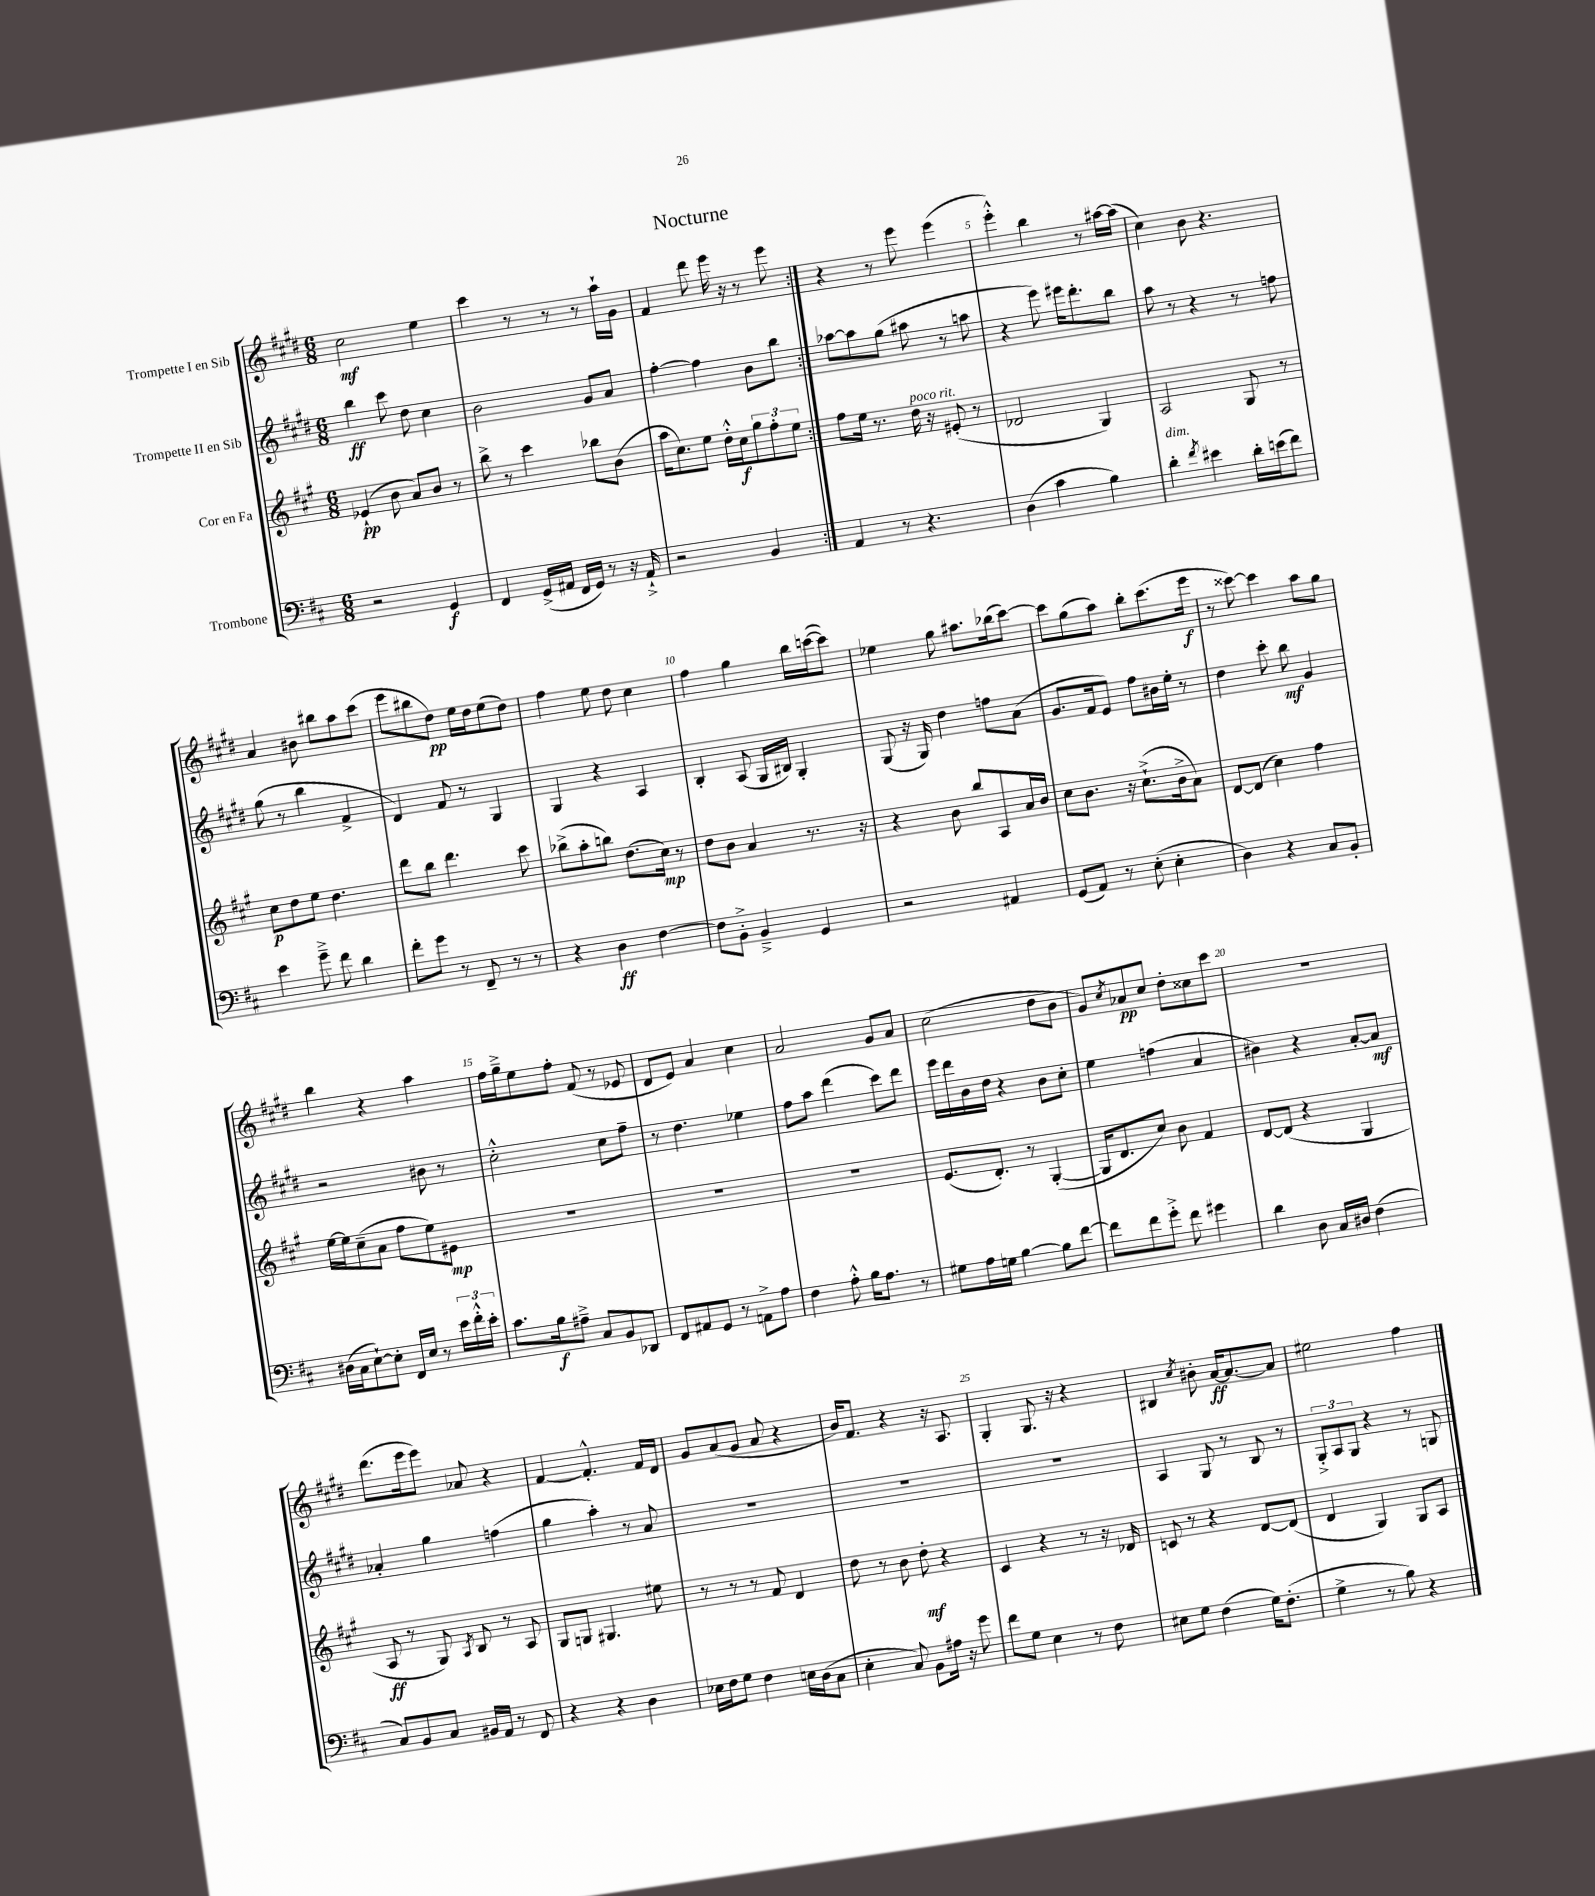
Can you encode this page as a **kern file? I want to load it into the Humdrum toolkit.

**kern	**dynam	**kern	**dynam	**kern	**dynam	**kern	**dynam
*part4	*part4	*part3	*part3	*part2	*part2	*part1	*part1
*staff4	*staff4	*staff3	*staff3	*staff2	*staff2	*staff1	*staff1
*I"Trombone	*	*I"Cor en Fa	*	*I"Trompette II en Sib	*	*I"Trompette I en Sib	*
*clefF4	*	*clefG2	*	*clefG2	*	*clefG2	*
*k[f#c#]	*	*k[f#c#g#]	*	*k[f#c#g#d#]	*	*k[f#c#g#d#]	*
*M6/8	*	*M6/8	*	*M6/8	*	*M6/8	*
=1	=1	=1	=1	=1	=1	=1	=1
2r	.	(4e-X`/	pp	4bb\	ff	2cc#\	mf
.	.	8b\	.	8ccc#\	.	.	.
.	.	8a/L)	.	8dd#\	.	.	.
4GG/	f	8b/J	.	4cc#\	.	4ee\	.
.	.	8r	.	.	.	.	.
=2	=2	=2	=2	=2	=2	=2	=2
4FF#/	.	8bb^\	.	2b\	.	4ccc#\	.
.	.	8r	.	.	.	.	.
(16GG^/LL	.	4ccc#\	.	.	.	8r	.
16AA#X/JJ	.	.	.	.	.	.	.
16FF#/LL	.	.	.	.	.	8r	.
16GG/JJ)	.	.	.	.	.	.	.
8r	.	8bb-X\L	.	8g#/L	.	8r	.
16r	.	(8b\J	.	8a/J	.	16aa`\LL	.
16AA#`^/	.	.	.	.	.	16g#\JJ	.
=3	=3	=3	=3	=3	=3	=3	=3
2r	.	16aa\KL	.	[4ff#'\	.	4f#/	.
.	.	8.cc#\)	.	.	.	.	.
.	.	8ee\J	.	4ff#\]	.	8ddd#\	.
.	.	16dd'^^\LL	.	.	.	16eee\	.
.	.	16cc#\J	f	.	.	16r	.
4BB/	.	12gg#\	.	8b\L	.	8r	.
.	.	12ff#'\	.	.	.	.	.
.	.	.	.	8bb\J	.	8eee\	.
.	.	12ee\J	.	.	.	.	.
=4:|!	=4:|!	=4:|!	=4:|!	=4:|!	=4:|!	=4:|!	=4:|!
4AA/	.	8ff#\L	.	[8aa-X\L	.	4r	.
.	.	16ee\Jk	.	8aa-\]	.	.	.
.	.	8.r	.	.	.	.	.
8r	.	.	.	(8gg#\J	.	8r	.
!	!	!LO:TX:a:i:t=poco rit.	!	!	!	!	!
4.r	.	16dd\	.	8aa#X\	.	8eee\	.
.	.	16r	.	.	.	.	.
.	.	(8e#X'/	.	8r	.	(4eee\	.
.	.	8r	.	8aan\	.	.	.
=5	=5	=5	=5	=5	=5	=5	=5
(4D\	.	2d-X/	.	4r	.	4eee'^^\)	.
4c#\	.	.	.	8eee\)	.	4bb\	.
.	.	.	.	16eee#X\KL	.	.	.
.	.	.	.	8.ddd#'\	.	.	.
4B\)	.	4G#/)	.	.	.	8r	.
.	.	.	.	8bb\J	.	[16aa#X\LL	.
.	.	.	.	.	.	(16aa#\JJ]	.
=6	=6	=6	=6	=6	=6	=6	=6
!LO:TX:a:i:t=dim.	!	!	!	!	!	!	!
4d'\	.	2A/	.	8aa\	.	4cc#\)	.
.	.	.	.	8r	.	.	.
8qf#/	.	.	.	.	.	.	.
4e#X\	.	.	.	4r	.	8b\	.
.	.	.	.	.	.	4.r	.
16d'\LL	.	8G#/	.	8r	.	.	.
(16en\J	.	.	.	.	.	.	.
8f#\J)	.	8r	.	8ffn\	.	.	.
!!LO:LB:g=z
=7	=7	=7	=7	=7	=7	=7	=7
4e\	.	8cc#\L	p	(8gg#\	.	4a/	.
.	.	8dd\	.	8r	.	.	.
8g~^\	.	8ee\J	.	4bb\	.	8b#X\	.
8f#\	.	4.dd\	.	.	.	8bb#X\L	.
4d\	.	.	.	4f#^/	.	8aa\	.
.	.	.	.	.	.	(8ccc#\J	.
=8	=8	=8	=8	=8	=8	=8	=8
8f#'\L	.	8ddd\L	.	4d#/)	.	8eee\L	.
8g\J	.	8bb\J	.	.	.	8bb#X\	.
8r	.	4.ddd\	.	8f#/	.	8dd#\J)	pp
8FF#~/	.	.	.	8r	.	16ee\LL	.
.	.	.	.	.	.	16dd#\J	.
8r	.	.	.	4G#/	.	(8ee\	.
8r	.	8ccc#\	.	.	.	8dd#\J)	.
=9	=9	=9	=9	=9	=9	=9	=9
4r	.	(8bb-X^\L	.	4G#/	.	4ff#\	.
.	.	8aa'\	.	.	.	.	.
4D\	ff	8bbn\J)	.	4r	.	8ee\	.
.	.	(8.dd\L	.	.	.	8dd#\	.
[4F#\	.	.	.	4A/	.	4cc#\	.
.	.	16cc#\Jk)	mp	.	.	.	.
.	.	8r	.	.	.	.	.
=10	=10	=10	=10	=10	=10	=10	=10
8F#\L]	.	8dd\L	.	4B'/	.	4ff#\	.
8BB'^\J	.	8b\J	.	.	.	.	.
4BB~^/	.	4a/	.	(8A/	.	4gg#\	.
.	.	.	.	16G#/LL	.	.	.
.	.	.	.	16B#X/JJ)	.	.	.
4GG/	.	8.r	.	4G#'/	.	16bb\LL	.
.	.	.	.	.	.	([16cccn\J	.
.	.	.	.	.	.	8ccc\J])	.
.	.	16r	.	.	.	.	.
=11	=11	=11	=11	=11	=11	=11	=11
2r	.	4r	.	(8G#/	.	4ee-X\	.
.	.	.	.	16r	.	.	.
.	.	.	.	16G#/)	.	.	.
.	.	8b\	.	4dd#\	.	8gg#\	.
.	.	8bb/L	.	.	.	8.aa#X\L	.
4AA#X/	.	8A/	.	8ffn\L	.	.	.
.	.	.	.	.	.	(16bb-X\k	.
.	.	16a/L	.	(8a\J	.	[8ccc#\J)	.
.	.	16b/JJ	.	.	.	.	.
=12	=12	=12	=12	=12	=12	=12	=12
(8GG/L	.	8cc#\L	.	8.g#/L	.	8ccc#\L]	.
8AA/J)	.	8.b\J	.	.	.	(8gg#\	.
.	.	.	.	16f#/k	.	.	.
8r	.	.	.	8e/J)	.	8aa\J)	.
.	.	16r	.	.	.	.	.
(8E'\	.	(8.cc#`^\L	.	8ff#\L	.	8bb'\L	.
4E'\	.	.	.	16b#X\L	.	(8.ccc#\	.
.	.	16b^\k	.	16ee'\JJ	.	.	.
.	.	8a\J)	.	8r	.	.	.
.	.	.	.	.	.	16eee\Jk	f
=13	=13	=13	=13	=13	=13	=13	=13
4D\)	.	[8d/L	.	4dd#\	.	8r	.
.	.	(8d/J]	.	.	.	[8ccc##X\)	.
4r	.	4cc#\)	.	8ccc#'\	.	4ccc##\]	.
.	.	.	.	8bb\	mf	.	.
8C#/L	.	4ff#\	.	4g#/	.	8aa\L	.
8BB'/J	.	.	.	.	.	8gg#\J	.
!!LO:LB:g=z
=14	=14	=14	=14	=14	=14	=14	=14
(16D#X\LL	.	[16ee\LL	.	2r	.	4bb\	.
16C#\J	.	16ee\J]	.	.	.	.	.
[8E`\)	.	(8cc#~\	.	.	.	.	.
8E'\J]	.	8a\J	.	.	.	4r	.
16FF#/LL	.	8ff#\L	.	.	.	.	.
16E/JJ	.	.	.	.	.	.	.
8r	.	8ee\)	.	8b#X\	.	4aa\	.
24e\LL	.	8e#X\J	mp	8r	.	.	.
24f#'^^\	.	.	.	.	.	.	.
24e'\JJ	.	.	.	.	.	.	.
=15	=15	=15	=15	=15	=15	=15	=15
8.c#\L	.	2.r	.	2cc#'^^\	.	16ff#\LL	.
.	.	.	.	.	.	16gg#~^\J	.
.	.	.	.	.	.	8ee\	.
16B\k	f	.	.	.	.	.	.
8A#X~^\J	.	.	.	.	.	8ff#'\J	.
8C#/L	.	.	.	.	.	(8f#/	.
8BB/	.	.	.	8cc#\L	.	8r	.
8DD-X/J	.	.	.	8ff#~\J	.	8e-X/	.
=16	=16	=16	=16	=16	=16	=16	=16
8FF#/L	.	2.r	.	8r	.	8d#/L	.
8AA#X/	.	.	.	4.dd#\	.	8e/J)	.
8GG/J	.	.	.	.	.	4a/	.
8r	.	.	.	.	.	.	.
8AAn^\L	.	.	.	4ee-X\	.	4cc#\	.
8A\J	.	.	.	.	.	.	.
=17	=17	=17	=17	=17	=17	=17	=17
4F#\	.	2.r	.	8ff#\L	.	2a/	.
.	.	.	.	8aa\J	.	.	.
8A'^^\	.	.	.	(4ddd#\	.	.	.
16B\KL	.	.	.	.	.	.	.
8.A\J	.	.	.	.	.	.	.
.	.	.	.	8ccc#\L)	.	8g#/L	.
8r	.	.	.	8ddd#\J	.	8a/J	.
=18	=18	=18	=18	=18	=18	=18	=18
8G#X\L	.	(8.e/L	.	16eee\LL	.	(2cc#\	.
.	.	.	.	16ddd#\	.	.	.
16A\L	.	.	.	16b\	.	.	.
16Gn\JJ	.	8.d'/J)	.	16dd#\JJ	.	.	.
[4B\	.	.	.	4r	.	.	.
.	.	8r	.	.	.	.	.
8B\L]	.	([4G#'/	.	8b\L	.	8dd#\L	.
[8f#\J	.	.	.	8cc#'\J	.	8b\J	.
=19	=19	=19	=19	=19	=19	=19	=19
8f#\L]	.	16G#/KL]	.	4ee\	.	8g#/L)	.
.	.	8.d/	.	.	.	.	.
.	.	.	.	.	.	8qcc#/	.
8f#\	.	.	.	.	.	8a-X/	pp
8g'^\J	.	8cc#/J)	.	(4ffn\	.	8cc#/J	.
8f#\	.	8b\	.	.	.	8dd#'\L	.
4g#X\	.	4f#/	.	4a/	.	8cc##X\	.
.	.	.	.	.	.	8ccc#\J	.
=20	=20	=20	=20	=20	=20	=20	=20
4d\	.	[8d/L	.	4b#X\)	.	2.r	.
.	.	(8d/J]	.	.	.	.	.
8D\	.	4r	.	4r	.	.	.
16C#/LL	.	.	.	.	.	.	.
16D#X/JJ	.	.	.	.	.	.	.
(4F#\	.	4G#/	.	[8a'/L	.	.	.
.	.	.	.	8a/J]	mf	.	.
!!LO:LB:g=z
=21	=21	=21	=21	=21	=21	=21	=21
8C#/L)	.	8A/	ff	4a-X'/	.	(8.ddd#\L	.
8BB/	.	8r	.	.	.	.	.
.	.	.	.	.	.	16eee\k	.
8C#/J	.	8G#/)	.	4gg#\	.	8eee\J)	.
.	.	8qA/	.	.	.	.	.
16BB#X/LL	.	8B/	.	.	.	8a-X/	.
16AA/JJ	.	.	.	.	.	.	.
8r	.	8r	.	(4ffn\	.	4r	.
8FF#/	.	8A/	.	.	.	.	.
=22	=22	=22	=22	=22	=22	=22	=22
4r	.	8G#/L	.	4gg#\	.	[4f#/	.
.	.	8Gn/J	.	.	.	.	.
4r	.	4.G#X/	.	4aa'\)	.	4.f#'^^/]	.
4D\	.	.	.	8r	.	.	.
.	.	8ee#X\	.	8a/	.	16f#/LL	.
.	.	.	.	.	.	16d#/JJ	.
=23	=23	=23	=23	=23	=23	=23	=23
16E-X\LL	.	8r	.	2.r	.	8g#/L	.
16F#\J	.	.	.	.	.	.	.
8G\J	.	8r	.	.	.	(8a/	.
4F#\	.	8r	.	.	.	8g#/J	.
.	.	8f#/	.	.	.	8a/	.
16En\LL	.	4d/	.	.	.	4r	.
(16D\J	.	.	.	.	.	.	.
8C#\J	.	.	.	.	.	.	.
=24	=24	=24	=24	=24	=24	=24	=24
4E'\	.	8dd\	.	2.r	.	16b/KL)	.
.	.	.	.	.	.	8.f#/J	.
.	.	8r	.	.	.	.	.
8C#/)	.	8b\	.	.	.	4r	.
8BB\L	.	8dd'\	mf	.	.	.	.
16A#X\Jk	.	4r	.	.	.	16r	.
16r	.	.	.	.	.	8.A/	.
8g\	.	.	.	.	.	.	.
=25	=25	=25	=25	=25	=25	=25	=25
8f#\L	.	4c#/	.	2.r	.	4G#'/	.
8G\J	.	.	.	.	.	.	.
4E\	.	4r	.	.	.	8.G#/	.
.	.	.	.	.	.	16r	.
8r	.	8r	.	.	.	4r	.
8F#\	.	16r	.	.	.	.	.
.	.	16d-X/	.	.	.	.	.
=26	=26	=26	=26	=26	=26	=26	=26
8E#X\L	.	8cn/	.	4A/	.	4B#X/	.
8G\J	.	8r	.	.	.	.	.
.	.	.	.	.	.	8qcc#/	.
(4F#\	.	4r	.	8G#/	.	8b#X'\	.
.	.	.	.	8r	.	[16a/KL	ff
.	.	.	.	.	.	8.a/_	.
16G\KL)	.	[8d/L	.	8B/	.	.	.
(8.F#'\J	.	.	.	.	.	.	.
.	.	(8d/J]	.	8r	.	8a/J]	.
=27	=27	=27	=27	=27	=27	=27	=27
4G^\	.	4d/	.	12G#'^/L	.	2ee#X\	.
.	.	.	.	12A/	.	.	.
.	.	.	.	12G#/J	.	.	.
8r	.	4G#/)	.	4r	.	.	.
8B\)	.	.	.	.	.	.	.
4r	.	8G#/L	.	8r	.	4ff#\	.
.	.	8A/J	.	8Gn/	.	.	.
==	==	==	==	==	==	==	==
*-	*-	*-	*-	*-	*-	*-	*-
